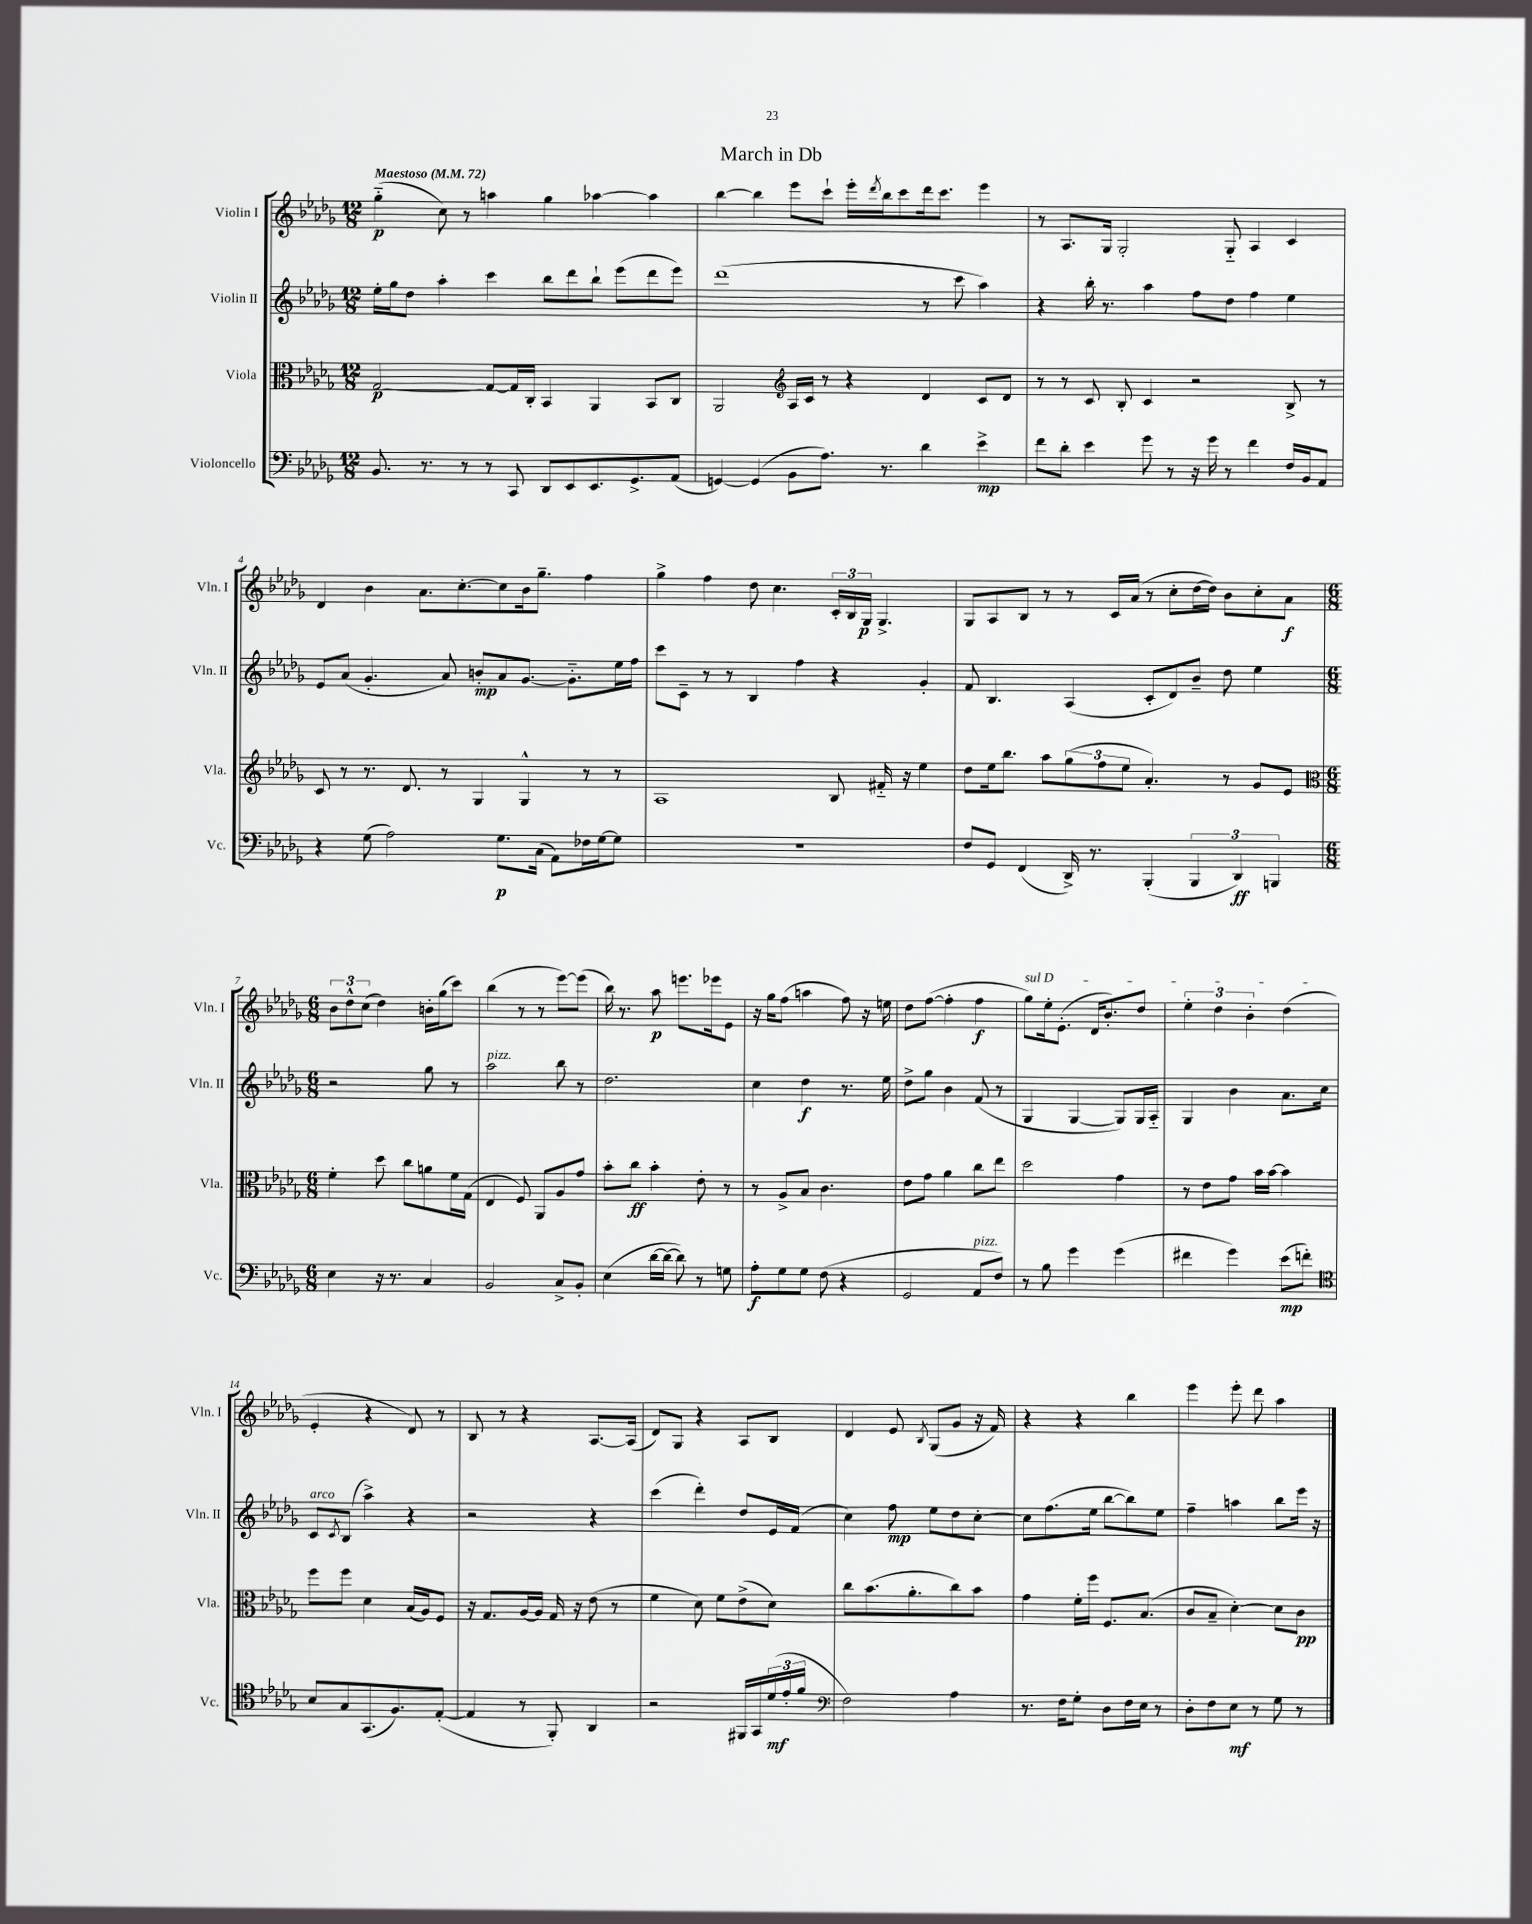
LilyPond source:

\header { title = "March in Db" }
<<
\new StaffGroup <<
\new Staff = "s0" \with { instrumentName = "Violin I" shortInstrumentName = "Vln. I" } {
    \clef treble \key des \major \numericTimeSignature \time 12/8 \tempo "Maestoso" 4 = 72
    ges''4-_\p( c''8) r8 a''4 ges''4 aes''4~ aes''4 |
    bes''4~ bes''4 ees'''8 c'''8-! ees'''16-. \acciaccatura { des'''8 } bes''16 c'''8 des'''16 c'''8. ees'''4 |
    r8 aes8. ges16 ges2-. ges8-_ aes4 c'4 |
    des'4 bes'4 aes'8. c''8.~-. c''8 bes'16 ges''8.-- f''4 |
    ges''4-> f''4 des''8 c''4. \tuplet 3/2 { c'16-. bes16 ges16\p } ges4.-> |
    ges8 aes8 bes8 r8 r8 c'16 aes'16( r8 c''8-. des''16~ des''16) bes'8 c''8-. aes'8\f |
    \numericTimeSignature \time 6/8 \tuplet 3/2 { bes'8 des''8-^ c''8( } des''4) b'16-. ges''16( c'''8) |
    bes''4( r8 r8 ees'''8~) ees'''8( |
    bes''16) r8. aes''8\p e'''8. ees'''16 ees'8 |
    r16 ges''16 f''8( a''4 f''8) r16 e''16 |
    des''8 f''8~( f''4-. f''4\f |
    \once \override TextSpanner.bound-details.left.text = \markup { \italic "sul D" } ges''8\startTextSpan) ees''16-. ees'8.-.( des'16 bes'8.-.) des''8 |
    \tuplet 3/2 { ees''4-. des''4 bes'4-. } des''4\stopTextSpan( |
    ees'4-. r4 des'8) r8 |
    bes8 r8 r4 aes8.~ aes16( |
    des'8) ges8 r4 aes8 bes8 |
    des'4 ees'8 \acciaccatura { bes8 } ges8( ges'8 r16 f'16) |
    r4 r4 bes''4 |
    ees'''4 ees'''8-. des'''8 aes''4 \bar "|." |
}
\new Staff = "s1" \with { instrumentName = "Violin II" shortInstrumentName = "Vln. II" } {
    \clef treble \key des \major \numericTimeSignature \time 12/8
    ees''16-. ges''16 des''8 aes''4-. c'''4 bes''8 des'''8 bes''8-! ees'''8( des'''8 ees'''8) |
    des'''1( r8 c'''8 aes''4) |
    r4 bes''16-. r8. aes''4 f''8 des''8 f''4 ees''4 |
    ees'8 aes'8( ges'4.-. aes'8) b'8-.\mp aes'8 ges'8.~ ges'8.-_ ees''16 f''16 |
    c'''8 c'8-- r8 r8 bes4 f''4 r4 ges'4-. |
    f'8 bes4. aes4( c'8-. des'8) bes'8-- des''8 ees''4 |
    \numericTimeSignature \time 6/8 r2 ges''8 r8 |
    aes''2^\markup { \italic "pizz." } bes''8 r8 |
    des''2. |
    c''4 des''4\f r8. ees''16 |
    des''8-> ges''8 bes'4 f'8( r8 |
    ges4 ges4~ ges8) ges16 aes16-_ |
    ges4 bes'4 aes'8. c''16 |
    c'8^\markup { \italic "arco" } \acciaccatura { c'8 } bes8( aes''4->) r4 |
    r2 r4 |
    c'''4( des'''4-.) des''8 ees'16 f'16( |
    c''4) f''8\mp ees''8 des''8 c''8~-. |
    c''8 f''8.( ees''16 bes''8~ bes''8) ees''8 |
    f''4-- a''4 bes''8 ees'''16 r16 \bar "|." |
}
\new Staff = "s2" \with { instrumentName = "Viola" shortInstrumentName = "Vla." } {
    \clef alto \key des \major \numericTimeSignature \time 12/8
    ges2~\p ges8~ ges16 c16-. bes,4 aes,4 bes,8 c8 |
    aes,2 \clef treble aes16 c'16 r8 r4 des'4 c'8 des'8 |
    r8 r8 c'8 bes8-. c'4 r2 bes8-> r8 |
    c'8 r8 r8. des'8. r8 ges4 ges4-^ r8 r8 |
    aes1 bes8 fis'16-_ r16 ees''4 |
    des''8 ees''16 bes''8. aes''8 \tuplet 3/2 { ges''8( f''8 ees''8 } aes'4.-.) r8 ges'8 ees'8 |
    \numericTimeSignature \time 6/8 \clef alto f'4-. des''8 c''8 a'8 f'16 ges16( |
    ees4 f8) aes,8 aes8 ges'8 |
    bes'8-. c''8\ff bes'4-. ees'8-. r8 |
    r8 aes8-> bes8 c'4. |
    ees'8 ges'8 aes'4 c''8 ees''8 |
    des''2 ges'4 |
    r8 ees'8 ges'8 bes'16 bes'16~ bes'4 |
    f''8 f''8 des'4 bes16( aes16) f8 |
    r16 ges8. aes16~ aes16 ges16 r16 ees'8( r8 |
    f'4 des'8) f'8 ees'8->( des'8) |
    c''8 bes'8.( aes'8.-. c''8) bes'8 |
    ges'4 f'16-. f''16 f8. bes8.( |
    c'8 bes8-- des'4~-.) des'8 c'8\pp \bar "|." |
}
\new Staff = "s3" \with { instrumentName = "Violoncello" shortInstrumentName = "Vc." } {
    \clef bass \key des \major \numericTimeSignature \time 12/8
    bes,8. r8. r8 r8 c,8 des,8 ees,8 ees,8. ges,8.-> aes,8( |
    g,4~) g,4( bes,8 aes8.) r8. des'4 ees'4->\mp |
    f'8 des'8-. ees'4 ges'8 r8 r16 ges'16 r8 f'4 f16 bes,16 aes,8 |
    r4 ges8( aes2) ges8.\p c16( aes,8) fes16 ges16~ ges8 |
    R1. |
    f8 ges,8 f,4( des,16->) r8. bes,,4-.( \tuplet 3/2 { bes,,4 des,4\ff) b,,4 } |
    \numericTimeSignature \time 6/8 ees4 r16 r8. c4 |
    bes,2 c8-> bes,8-. |
    ees4( des'16~ des'16~ des'8) r8 g8 |
    aes8-.\f ges8 ges8 f8( r4 |
    ges,2 aes,8^\markup { \italic "pizz." } f8) |
    r8 bes8 ges'4 ges'4( |
    fis'4 ges'4) ees'8\mp( f'8-.) |
    \clef tenor bes8 ges8 ges,8.( f8.) ees8~-.( |
    ees4 r8 f,8-.) aes,4 |
    r2 fis,16 ges,16 \tuplet 3/2 { des'16\mf( ees'16-. f'16 } |
    \clef bass f2) aes4 |
    r8. f16 ges8-. des8 f16 ees16 r8 |
    des8-. f8 ees8\mf r8 ges8 r8 \bar "|." |
}
>>
>>
